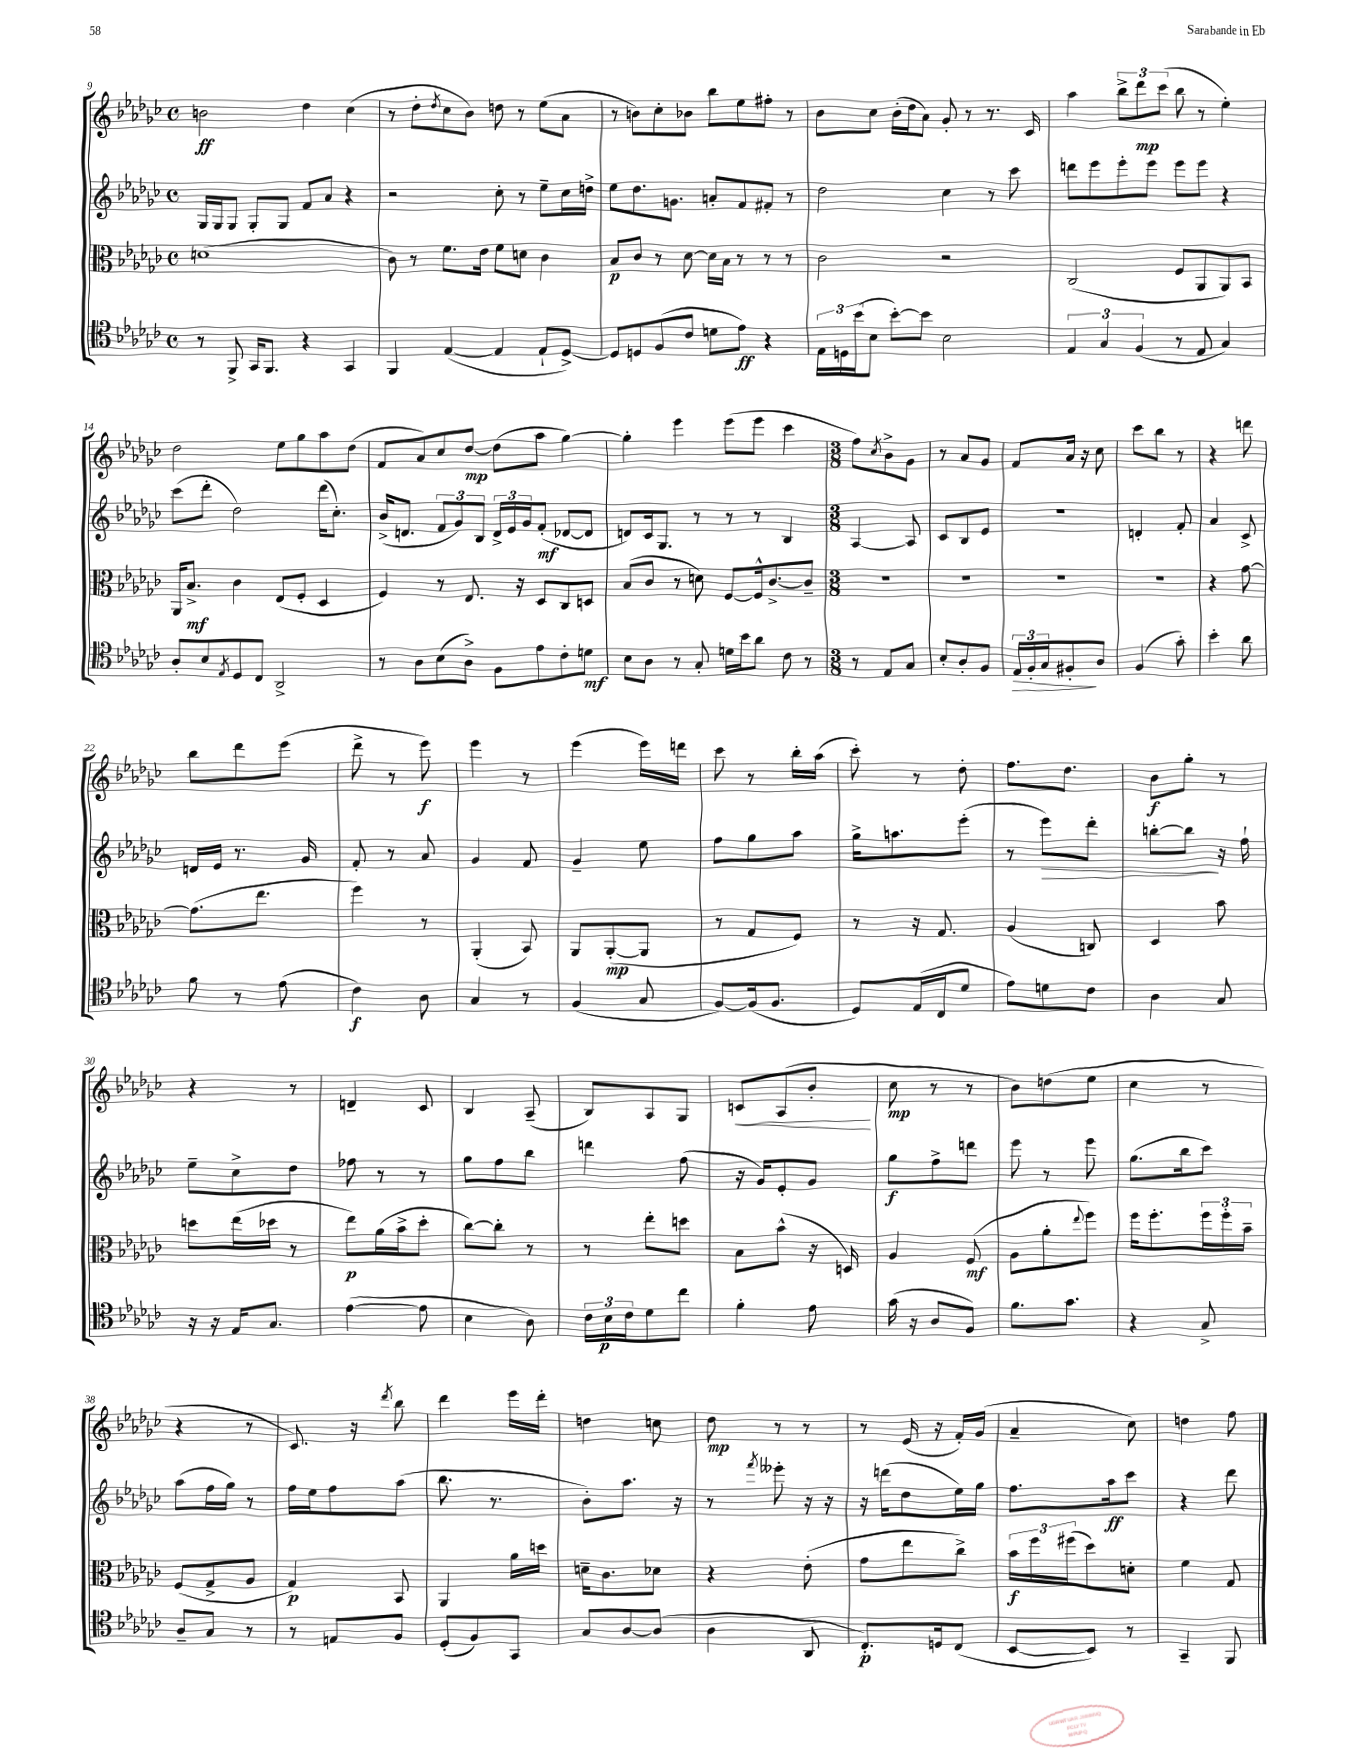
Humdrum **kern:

**kern	**kern	**kern	**kern
*staff4	*staff3	*staff2	*staff1
*clefC4	*clefC3	*clefG2	*clefG2
*k[b-e-a-d-g-c-]	*k[b-e-a-d-g-c-]	*k[b-e-a-d-g-c-]	*k[b-e-a-d-g-c-]
*M4/4	*M4/4	*M4/4	*M4/4
*met(c)	*met(c)	*met(c)	*met(c)
8r	(1d	16G-	2b
.	.	16G-	.
8FF^	.	8G-	.
16GG-	.	8G-'	.
8.FF	.	.	.
.	.	8G-	.
4r	.	8f	4dd-
.	.	8a-	.
4GG-	.	4r	(4cc-
=	=	=	=
4FF	8c-)	2r	8r
.	8r	.	8dd-'
.	.	.	8qdd-
([4E-	8.f	.	8cc-
.	.	.	8b-)
.	16e-	.	.
4E-]	8f	8cc-'	8dd
.	8d	8r	8r
8E-`	4c-	8ee-~	(8ee-
[8D-^)	.	16cc-	8a-
.	.	16dd^	.
=	=	=	=
8D-]	8B-	8ee-	8r
8D	8c-	8.dd-	8b)
(8F	8r	.	8cc-'
.	.	8.g	.
8c-	[8d-	.	8b-
8d	16d-]	8a'	8bb-
.	16B-	.	.
8e-)	8r	8f	8ee-
4r	8r	8f#'	8ff#'
.	8r	8r	8r
=	=	=	=
24E-	2c-	2dd-	8b-
24D	.	.	.
(24b-	.	.	.
8B-	.	.	8cc-
[8b-')	.	.	(16b-'
.	.	.	16dd-
8b-]	.	.	8a-)
2B-	2r	4cc-	8g-'
.	.	.	8r
.	.	8r	8.r
.	.	8ccc-	.
.	.	.	16c-
=	=	=	=
6E-	(2C-	8ddd	4aa-
.	.	8eee-	.
6G-	.	.	.
.	.	8eee-'	12bb-^
(6F	.	.	12ddd-
.	.	8eee-	.
.	.	.	(12ccc-
8r	8F	8eee-	8bb-
8E-	8AA-	8eee-	8r
4G-)	8AA-)	4r	4ee-')
.	8BB-	.	.
=	=	=	=
8A-'	16AA-	(8ccc-	2dd-
.	8.B-^	.	.
8B-	.	8ddd-'	.
8qE-	.	.	.
8D-	4c-	2dd-)	.
8C-	.	.	.
2AA-^	(8E-	.	8ee-
.	8F'	.	8gg-
.	4D-	(16ddd-	8aa-
.	.	8.cc-')	.
.	.	.	(8dd-
=	=	=	=
8r	4F)	(16b-^	8f
.	.	8.d	.
8A-	.	.	8a-)
(8B-	8r	12f	8cc-
.	.	12g-)	.
8A-^)	8.E-	.	[8dd-
.	.	12B-	.
8F	.	24d^	(8dd-]
.	.	24e-	.
.	16r	.	.
.	.	24g-	.
8e-	8D-	(8f'	8aa-
8c-'	8C-	[8d-	[4gg-)
8d	8D	8d-]	.
=	=	=	=
8B-	(8B-	8d)	4gg-']
8A-	8c-	16c-	.
.	.	8.G-	.
8r	8r	.	4eee-
8G-'	8d)	8r	.
16d	[8F	8r	(8eee-
16b-	.	.	.
8a-	16F^^]	8r	8eee-
.	[8.c-^	.	.
8c-	.	4B-	4ccc-
8r	8c-~]	.	.
=	=	=	=
*M3/8	*M3/8	*M3/8	*M3/8
8r	4.r	[4A-	8ff)
.	.	.	8qcc-
8E-	.	.	8b-^
8G-	.	8A-]	8g-
=	=	=	=
8B-'	4.r	8c-	8r
8A-'	.	8B-	8a-
8F	.	8e-	8g-
=	=	=	=
24E-	4.r	4.r	8f
24F'	.	.	.
24G-	.	.	.
8F#'	.	.	16a-
.	.	.	16r
8A-	.	.	8cc-
=	=	=	=
(4F	4.r	4d'	8ccc-
.	.	.	8bb-
8g-')	.	8f'	8r
=	=	=	=
4b-'	4r	4a-	4r
8a-	[8g-	8c-^	8ddd
=	=	=	=
8f	(8.g-]	16d	8bb-
.	.	16e-	.
8r	.	8.r	8ddd-
.	8.ee-	.	.
(8e-	.	.	(8eee-
.	.	16g-	.
=	=	=	=
4c-)	4ff)	8f'	8ddd-^
.	.	8r	8r
8A-	8r	8a-	8eee-)
=	=	=	=
4G-	(4AA-'	4g-	4eee-
8r	8BB-)	8f	8r
=	=	=	=
(4F	8AA-	4g-~	(4eee-
.	([8AA-'	.	.
8G-	8AA-]	8ee-	16eee-)
.	.	.	16ddd
=	=	=	=
[8F)	8r	8ff	8ccc-
(16F]	8G-	8gg-	8r
8.F	.	.	.
.	8F)	8aa-	16bb-'
.	.	.	(16aa-
=	=	=	=
8D-)	8r	16gg-^	8ccc-')
.	.	8.aa	.
(16E-	16r	.	8r
16C-	8.G-	.	.
8d-	.	(8eee-'	8dd-'
=	=	=	=
8e-)	(4A-	8r	8.ff
8d	.	8eee-)	.
.	.	.	8.dd-
8c-	8C)	8ddd-'	.
=	=	=	=
4A-	4D-	[8bb'	8b-
.	.	8bb]	8gg-'
8G-	8b-	16r	8r
.	.	16ff`	.
=	=	=	=
16r	8dd	8ee-~	4r
16r	.	.	.
16E-	(16ee-	8cc-^	.
8.G-	16dd-	.	.
.	8r	8dd-	8r
=	=	=	=
([4e-	8ee-)	8ff-	4d~
.	(16a-	8r	.
.	16b-^	.	.
8e-]	8dd-'	8r	8c-
=	=	=	=
4B-	[8cc-)	8gg-	4B-
.	8cc-']	8ff	.
8A-)	8r	8bb-	(8A-~
=	=	=	=
24c-	8r	4ddd	8B-)
24B-	.	.	.
24c-	.	.	.
8d-	8ee-'	.	8A-
8cc-	8dd	(8ff	8G-
=	=	=	=
4f'	8B-	16r	8c
.	.	16g-)	.
.	(8b-^^	8e-'	(8A-
8e-	16r	8g-	8b-'
.	16D)	.	.
=	=	=	=
(16g-	4A-	8gg-	8cc-
16r	.	.	.
8A-	.	8ff^	8r
8F)	(8F	8ddd	8r
=	=	=	=
8.f	8A-	8eee-	8b-)
.	8a-'	8r	(8dd
8.g-	.	.	.
.	8qqee-	.	.
.	8ff)	8eee-	8ee-
=	=	=	=
4r	16ff	(8.gg-	4cc-
.	8.ff'	.	.
.	.	16bb-	.
8G-^	24ff	8ccc-)	8r
.	24ff'	.	.
.	24b-~	.	.
=	=	=	=
8A-~	(8F	(8aa-	4r
8G-	8G-^	16ff	.
.	.	16gg-)	.
8r	8A-	8r	8r
=	=	=	=
8r	4G-)	16ff	8.c-)
.	.	16ee-	.
8E	.	8ff	.
.	.	.	16r
.	.	.	8qddd-
8F	8BB-	(8aa-	8bb-
=	=	=	=
(8D-'	4AA-	8.bb-	4ddd-
8F)	.	.	.
.	.	8.r	.
8GG-	16a-	.	16eee-
.	16dd	.	16ddd-'
=	=	=	=
8G-	16d~	8b-')	4dd
.	8.c-	.	.
[8A-	.	8.aa-	.
(8A-]	8d-	.	8cc
.	.	16r	.
=	=	=	=
4A-	4r	8r	8dd-
.	.	8qfff	.
.	.	8eee--'	8r
8AA-	(8e-'	16r	8r
.	.	16r	.
=	=	=	=
8.C-')	8g-	16r	8r
.	.	(16ddd	.
.	8ee-	8dd-	(16e-
16D	.	.	16r
(8C-	8cc-^)	16ee-)	16f')
.	.	16gg-	(16g-
=	=	=	=
[8BB-	24b-	8.ff	4a-~
.	24ff	.	.
.	(24ff#	.	.
8BB-])	8dd-)	.	.
.	.	16aa-	.
8r	8d'	8ccc-	8cc-)
=	=	=	=
4GG-~	4f	4r	4dd
8FF	8G-	8ddd-	8ff
==	==	==	==
*-	*-	*-	*-
